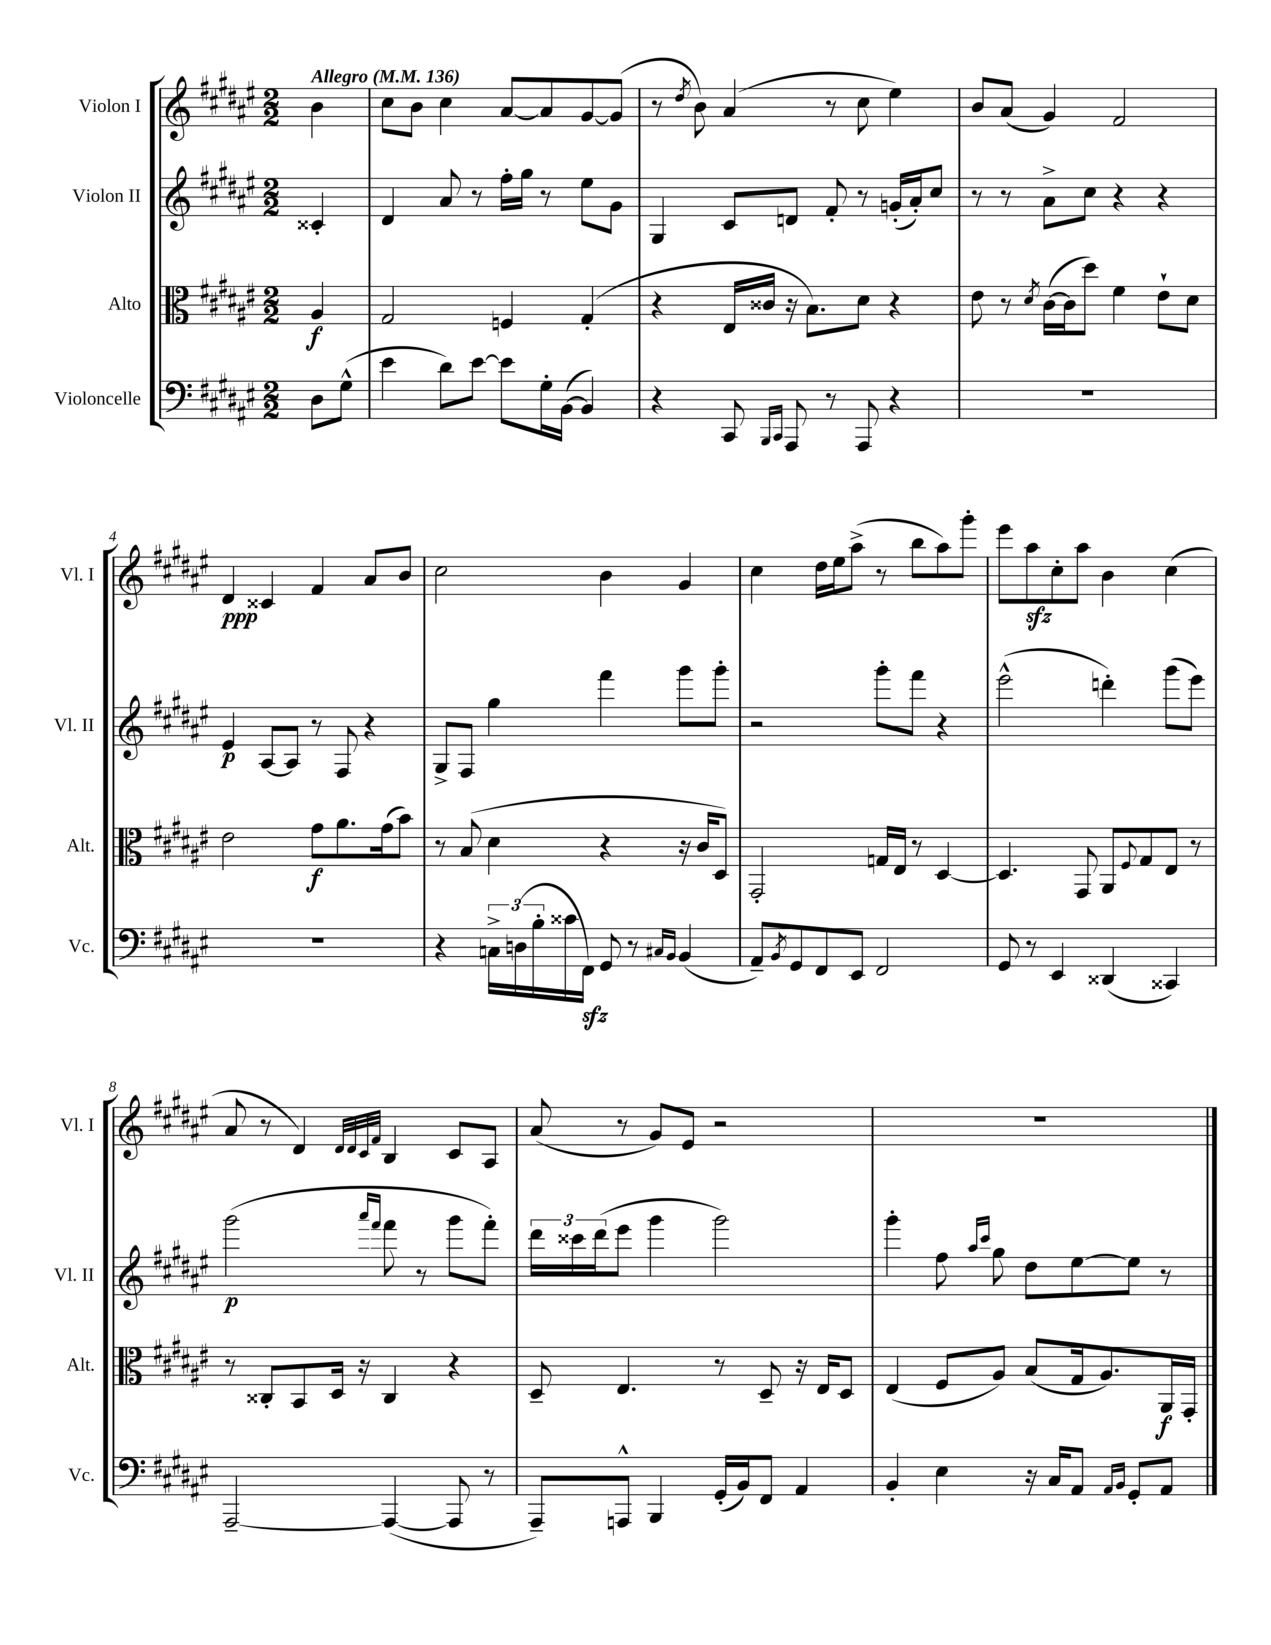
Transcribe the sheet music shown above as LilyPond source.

<<
\new StaffGroup <<
\new Staff = "s0" \with { instrumentName = "Violon I" shortInstrumentName = "Vl. I" } {
    \clef treble \key fis \major \numericTimeSignature \time 2/2 \partial 4 \tempo "Allegro" 4 = 136
    b'4 |
    cis''8 b'8 cis''4 ais'8~ ais'8 gis'8~ gis'8( |
    r8 \acciaccatura { dis''8 } b'8) ais'4( r8 cis''8 eis''4) |
    b'8 ais'8( gis'4) fis'2 |
    dis'4\ppp cisis'4 fis'4 ais'8 b'8 |
    cis''2 b'4 gis'4 |
    cis''4 dis''16 eis''16 ais''8->( r8 b''8 ais''8) gis'''8-. |
    eis'''8 ais''8\sfz cis''8-. ais''8 b'4 cis''4( |
    ais'8 r8 dis'4) \grace { dis'32 dis'32 cis'32 fis'32 } b4 cis'8 ais8 |
    ais'8( r8 gis'8) eis'8 r2 |
    R1 \bar "|." |
}
\new Staff = "s1" \with { instrumentName = "Violon II" shortInstrumentName = "Vl. II" } {
    \clef treble \key fis \major \numericTimeSignature \time 2/2 \partial 4
    cisis'4-. |
    dis'4 ais'8 r8 fis''16-. gis''16 r8 eis''8 gis'8 |
    gis4 cis'8 d'8 fis'8-. r8 g'16-.( ais'16-.) cis''8 |
    r8 r8 ais'8-> cis''8 r4 r4 |
    eis'4\p ais8~ ais8 r8 fis8 r4 |
    gis8-> fis8 gis''4 fis'''4 gis'''8 gis'''8-. |
    r2 gis'''8-. fis'''8 r4 |
    eis'''2-^( d'''4-.) gis'''8( eis'''8) |
    gis'''2\p( \grace { ais'''16 fis'''16 } fis'''8 r8 gis'''8 fis'''8-.) |
    \tuplet 3/2 { dis'''16 cisis'''16 dis'''16( } eis'''8 gis'''4 gis'''2) |
    gis'''4-. fis''8 \grace { ais''16 cis'''16 } gis''8 dis''8 eis''8~ eis''8 r8 \bar "|." |
}
\new Staff = "s2" \with { instrumentName = "Alto" shortInstrumentName = "Alt." } {
    \clef alto \key fis \major \numericTimeSignature \time 2/2 \partial 4
    ais4\f |
    gis2 f4 gis4-.( |
    r4 eis16 cisis'16 r16 b8.) dis'8 r4 |
    eis'8 r8 \acciaccatura { dis'8 } cis'16~( cis'16 dis''8) fis'4 eis'8-! dis'8 |
    eis'2 gis'8\f ais'8. gis'16( b'8) |
    r8 b8( dis'4 r4 r16 cis'16 dis8) |
    gis,2-. g16 eis16 r8 dis4~ |
    dis4. gis,8 ais,8 \appoggiatura { fis8 } gis8 eis8 r8 |
    r8 cisis8-. b,8 dis16 r16 cisis4 r4 |
    dis8-- eis4. r8 dis8-- r16 eis16 dis8 |
    eis4( fis8 ais8) b8( gis16 ais8.) ais,16\f gis,16-. \bar "|." |
}
\new Staff = "s3" \with { instrumentName = "Violoncelle" shortInstrumentName = "Vc." } {
    \clef bass \key fis \major \numericTimeSignature \time 2/2 \partial 4
    dis8 gis8-^( |
    eis'4 dis'8) eis'8~ eis'8 gis16-. b,16~( b,4) |
    r4 cis,8 \grace { b,,16 cis,16 } ais,,8 r8 ais,,8 r4 |
    R1 |
    R1 |
    r4 \tuplet 3/2 { c16-> d16( b16-. } cisis'16 fis,16\sfz) gis,8 r8 \grace { cis16 b,16 } b,4( |
    ais,8--) \acciaccatura { b,8 } gis,8 fis,8 eis,8 fis,2 |
    gis,8 r8 eis,4 disis,4( cisis,4) |
    ais,,2~-- ais,,4~( ais,,8 r8 |
    ais,,8--) a,,8-^ b,,4 gis,16-.( b,16) fis,8 ais,4 |
    b,4-. eis4 r16 cis16 ais,8 \grace { ais,16 b,16 } gis,8-. ais,8 \bar "|." |
}
>>
>>
